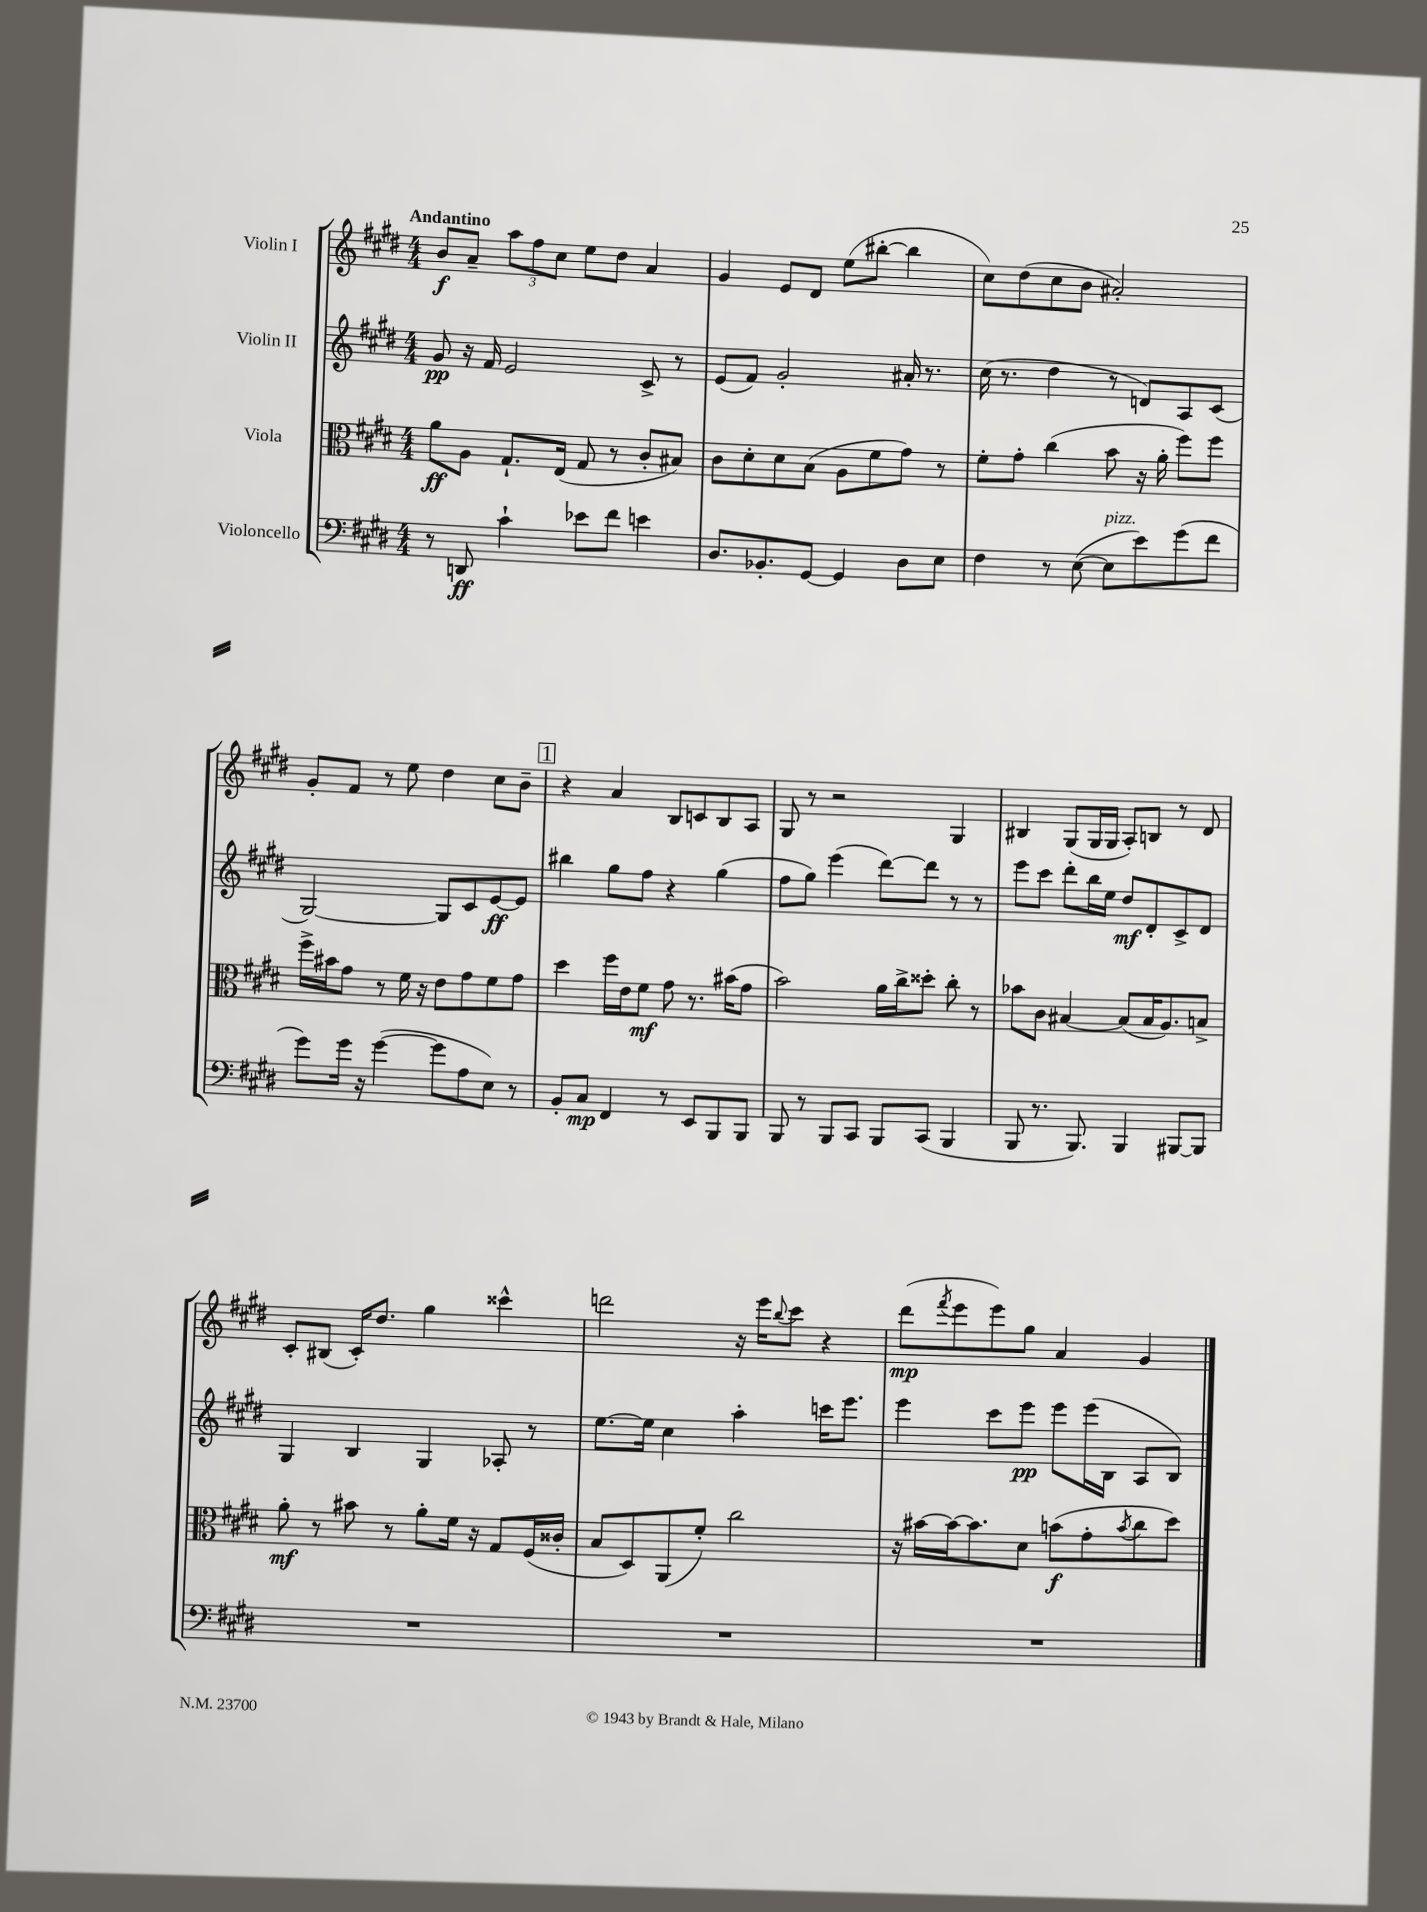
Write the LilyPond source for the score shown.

<<
\new StaffGroup <<
\new Staff = "s0" \with { instrumentName = "Violin I" } {
    \clef treble \key e \major \numericTimeSignature \time 4/4 \tempo "Andantino"
    b'8\f a'8-- \tuplet 3/2 { a''8 fis''8 cis''8 } e''8 dis''8 a'4 |
    gis'4 e'8 dis'8 e''8( bis''8~-. bis''4 |
    cis''8) dis''8( cis''8 b'8 ais'2-.) |
    gis'8-. fis'8 r8 e''8 dis''4 cis''8 b'8-- |
    \mark \markup { \box "1" } r4 a'4 b8 c'8 b8 a8 |
    gis8 r8 r2 gis4 |
    bis4 gis8( gis16 gis16 a8-.) b8 r8 dis'8 |
    cis'8-. bis8( cis'16-.) dis''8. gis''4 cisis'''4-^ |
    d'''2 r16 e'''16 \appoggiatura { b''8 } cis'''8 r4 |
    dis'''8\mp( \acciaccatura { fis'''8 } e'''8 e'''8) gis''8 a'4 gis'4 \bar "|." |
}
\new Staff = "s1" \with { instrumentName = "Violin II" } {
    \clef treble \key e \major \numericTimeSignature \time 4/4
    gis'8\pp r16 fis'16 e'2 cis'8-> r8 |
    e'8( fis'8) gis'2-. ais'16-. r8. |
    cis''16( r8. dis''4 r8 d'8) a8 cis'8( |
    gis2~) gis8 cis'8 e'8~\ff e'8 |
    \mark \markup { \box "1" } bis''4 gis''8 fis''8 r4 gis''4( |
    fis''8 gis''8) e'''4( dis'''8~) dis'''8 r8 r8 |
    e'''8 cis'''8 dis'''8-. b''16 e''16 dis''8\mf dis'8-. cis'8-> dis'8 |
    gis4 b4 gis4 aes8-. r8 |
    e''8.~ e''16 cis''4 a''4-. c'''16 e'''8. |
    e'''4 cis'''8 e'''8\pp e'''8 e'''16( b16 a8 b8) \bar "|." |
}
\new Staff = "s2" \with { instrumentName = "Viola" } {
    \clef alto \key e \major \numericTimeSignature \time 4/4
    a'8\ff a8 gis8.-! e16( gis8 r8 cis'8-. bis8) |
    cis'8 dis'8-. dis'8 b8( a8 fis'8 gis'8) r8 |
    fis'8-. gis'8-. cis''4( b'8 r16 a'16-. fis''8) fis''8 |
    fis''16-> bis'16 gis'8 r8 fis'16 r16 e'8 gis'8 fis'8 gis'8 |
    \mark \markup { \box "1" } dis''4 fis''16 e'16 fis'8\mf gis'8 r8. bis'16( gis'8 |
    b'2) a'16 cis''16-> disis''8-. cis''8-. r8 |
    bes'8 cis'8 bis4~ bis8( bis16 a8.) b8-> |
    a'8-.\mf r8 bis'8 r8 a'8-. fis'16 r16 gis8 fis16( cisis'16-. |
    b8 dis8) a,8( fis'8-.) cis''2 |
    r16 bis'16~ bis'16~ bis'8. dis'8 b'8\f( gis'8-. \acciaccatura { b'8 } cis''8 dis''8) \bar "|." |
}
\new Staff = "s3" \with { instrumentName = "Violoncello" } {
    \clef bass \key e \major \numericTimeSignature \time 4/4
    r8 d,8\ff cis'4-! ees'8 fis'8 e'4 |
    dis8. bes,8.-. gis,8~ gis,4 dis8 e8 |
    fis4 r8 e8~( e8^\markup { \italic "pizz." } e'8) gis'8( fis'8 |
    gis'8) gis'16 r16 gis'4~( gis'8 a8 e8) r8 |
    \mark \markup { \box "1" } b,8-. cis8\mp fis,4 r8 e,8 b,,8 b,,8 |
    b,,8 r8 b,,8 cis,8 b,,8 cis,8( b,,4 |
    b,,8 r8. b,,8.) b,,4 bis,,8~ bis,,8 |
    R1 |
    R1 |
    R1 \bar "|." |
}
>>
>>
\layout { \context { \Score \remove "Bar_number_engraver" } }
